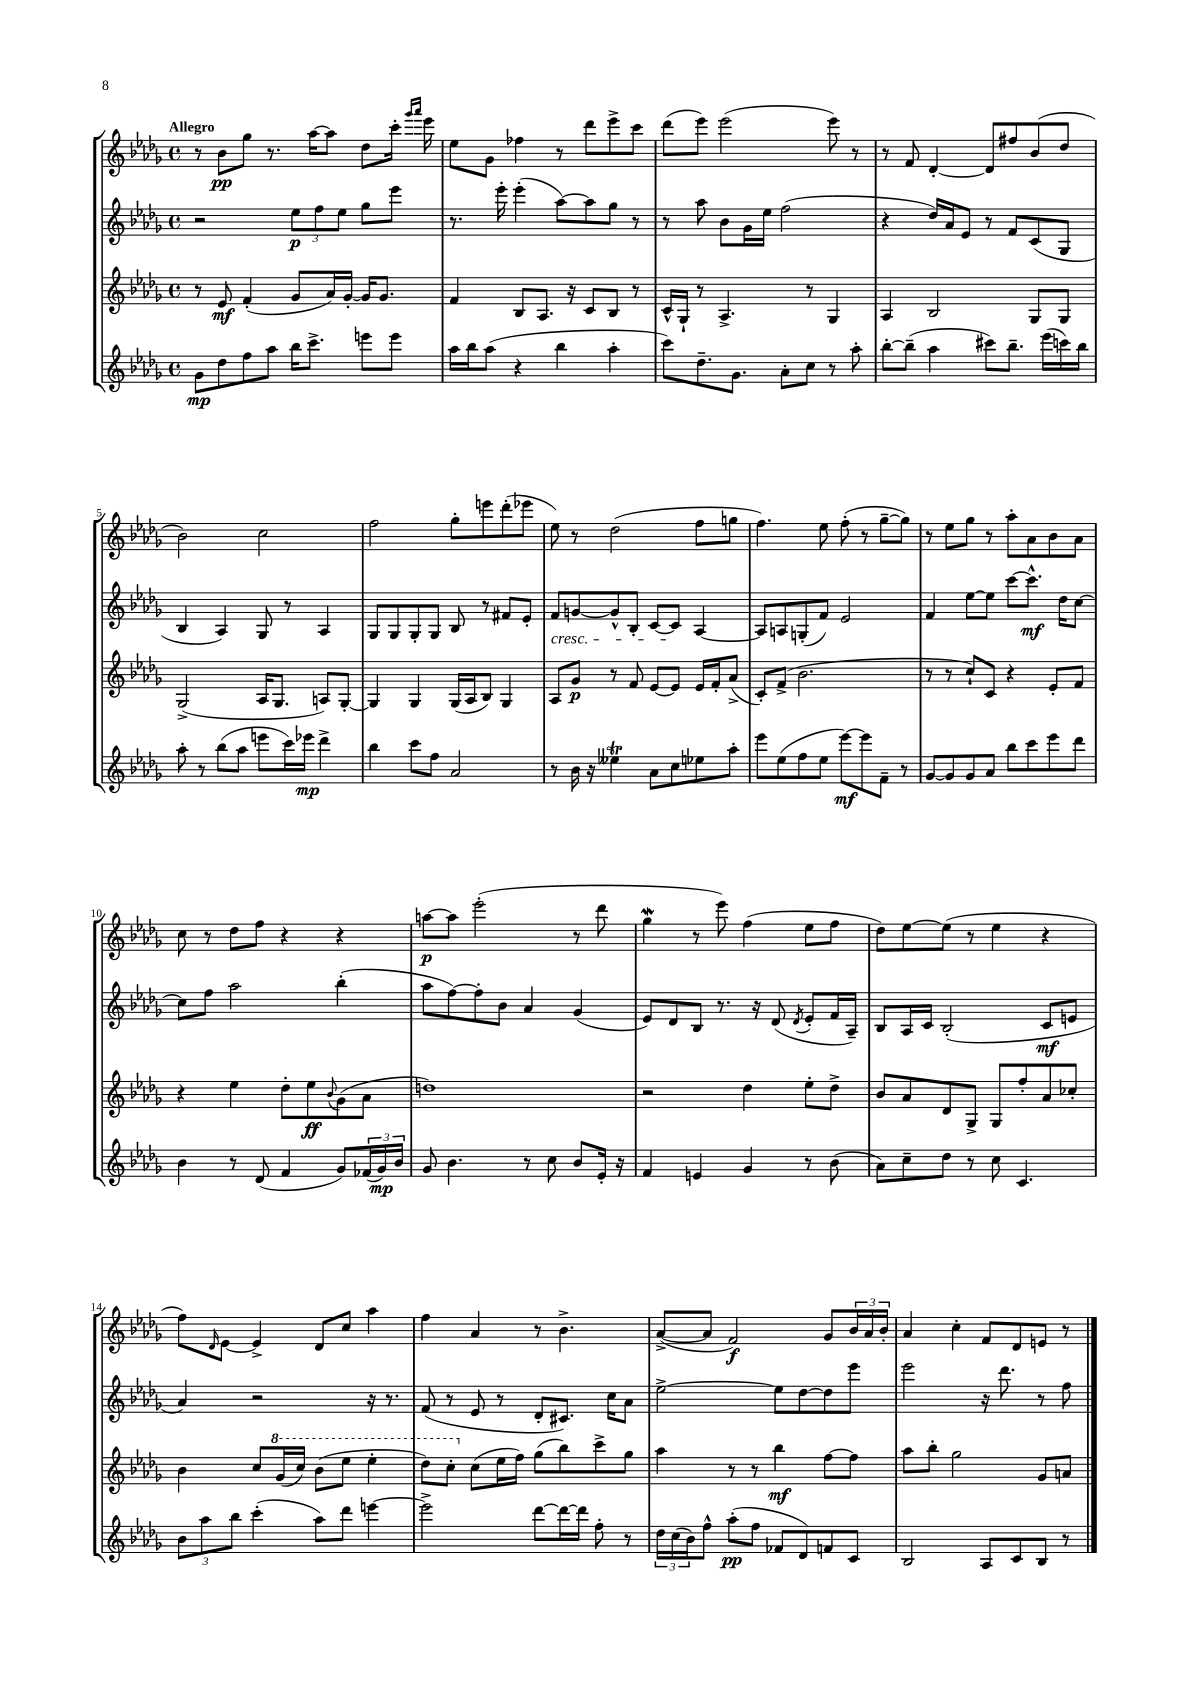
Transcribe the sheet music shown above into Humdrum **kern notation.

**kern	**dynam	**kern	**dynam	**kern	**dynam	**kern	**dynam
*part4	*part4	*part3	*part3	*part2	*part2	*part1	*part1
*staff4	*staff4	*staff3	*staff3	*staff2	*staff2	*staff1	*staff1
*clefG2	*	*clefG2	*	*clefG2	*	*clefG2	*
*k[b-e-a-d-g-]	*	*k[b-e-a-d-g-]	*	*k[b-e-a-d-g-]	*	*k[b-e-a-d-g-]	*
*M4/4	*	*M4/4	*	*M4/4	*	*M4/4	*
*met(c)	*	*met(c)	*	*met(c)	*	*met(c)	*
=1	=1	=1	=1	=1	=1	=1	=1
!	!	!	!	!	!	!LO:TX:a:B:t=Allegro	!
8g-\L	mp	8r	.	2r	.	8r	.
8dd-\	.	8e-/	mf	.	.	8b-\L	pp
8ff\	.	(4f'/	.	.	.	8gg-\J	.
8aa-\J	.	.	.	.	.	8.r	.
16bb-\KL	.	8g-/L	.	12ee-\L	p	.	.
8.ccc^\J	.	.	.	.	.	[16aa-\KL	.
.	.	.	.	12ff\	.	.	.
.	.	16a-/L)	.	.	.	8aa-\J]	.
.	.	.	.	12ee-\J	.	.	.
.	.	[16g-'/JJ	.	.	.	.	.
8eeen\L	.	16g-/KL]	.	8gg-\L	.	8dd-\L	.
.	.	8.g-/J	.	.	.	.	.
8eee\J	.	.	.	8eee-\J	.	16ccc'\Jk	.
.	.	.	.	.	.	16qqggg-/LL	.
.	.	.	.	.	.	16qqaaa-/JJ	.
.	.	.	.	.	.	16eee-\	.
=2	=2	=2	=2	=2	=2	=2	=2
16aa-\LL	.	4f/	.	8.r	.	8ee-\L	.
16bb-\J	.	.	.	.	.	.	.
(8aa-\J	.	.	.	.	.	8g-\J	.
.	.	.	.	16eee-'\	.	.	.
4r	.	8B-/L	.	(4eee-'\	.	4ff-X\	.
.	.	8.A-/J	.	.	.	.	.
4bb-\	.	.	.	[8aa-\L)	.	8r	.
.	.	16r	.	.	.	.	.
.	.	8c/L	.	8aa-\]	.	8ddd-\L	.
4aa-'\	.	8B-/J	.	8gg-\J	.	8eee-^\	.
.	.	8r	.	8r	.	8ccc\J	.
=3	=3	=3	=3	=3	=3	=3	=3
8ccc\L)	.	16c^^/LL	.	8r	.	(8ddd-\L	.
.	.	16G-`/JJ	.	.	.	.	.
8.dd-~\	.	8r	.	8aa-\	.	8eee-\J)	.
.	.	4.A-^/	.	8b-\L	.	(2eee-\	.
8.g-\J	.	.	.	.	.	.	.
.	.	.	.	16g-\L	.	.	.
.	.	.	.	16ee-\JJ	.	.	.
8a-'\L	.	.	.	(2ff\	.	.	.
8cc\J	.	8r	.	.	.	.	.
8r	.	4G-/	.	.	.	8eee-\)	.
8aa-'\	.	.	.	.	.	8r	.
=4	=4	=4	=4	=4	=4	=4	=4
[8bb-'\L	.	4A-/	.	4r	.	8r	.
(8bb-~\J]	.	.	.	.	.	8f/	.
4aa-\	.	2B-/	.	16dd-/LL)	.	[4d-'/	.
.	.	.	.	16a-/J	.	.	.
.	.	.	.	8e-/J	.	.	.
8ccc#X\L)	.	.	.	8r	.	8d-/L]	.
8.bb-~\J	.	.	.	8f/L	.	8ff#X/	.
.	.	8G-/L	.	(8c/	.	(8b-/	.
(16eee-\LL	.	.	.	.	.	.	.
16cccn\)	.	8G-/J	.	8G-/J	.	8dd-/J	.
16bb-\JJ	.	.	.	.	.	.	.
!!LO:LB:g=z
=5	=5	=5	=5	=5	=5	=5	=5
8aa-'\	.	(2G-^/	.	4B-/	.	2b-\)	.
8r	.	.	.	.	.	.	.
(8bb-\L	.	.	.	4A-/)	.	.	.
8aa-\J	.	.	.	.	.	.	.
8eeen\L	.	16A-/KL	.	8G-/	.	2cc\	.
.	.	8.G-/J	.	.	.	.	.
16ccc\L)	.	.	.	8r	.	.	.
16eee-X\JJ	mp	.	.	.	.	.	.
4ddd-^\	.	8An/L)	.	4A-/	.	.	.
.	.	[8G-'/J	.	.	.	.	.
=6	=6	=6	=6	=6	=6	=6	=6
4bb-\	.	4G-/]	.	8G-/L	.	2ff\	.
.	.	.	.	8G-/	.	.	.
8ccc\L	.	4G-/	.	8G-'/	.	.	.
8ff\J	.	.	.	8G-/J	.	.	.
2a-/	.	(16G-/LL	.	8B-/	.	8gg-'\L	.
.	.	16A-/J	.	.	.	.	.
.	.	8B-/J)	.	8r	.	8eeen\	.
.	.	4G-/	.	8f#X/L	.	(8ddd-'\	.
.	.	.	.	8e-'/J	.	8eee-X\J	.
=7	=7	=7	=7	=7	=7	=7	=7
!	!	!	!	!LO:TX:b:i:t=cresc.	!	!	!
8r	.	8A-/L	.	8f/L	.	8ee-\)	.
16b-\	.	8g-/J	p	[8gn/	.	8r	.
16r	.	.	.	.	.	.	.
4ee--XT\	.	8r	.	8g^^/]	.	(2dd-\	.
.	.	8f/	.	8B-'/J	.	.	.
8a-\L	.	[8e-/L	.	[8c/L	.	.	.
8cc\	.	8e-/J]	.	8c/J]	.	.	.
8ee-X\	.	16e-/LL	.	[4A-/	.	8ff\L	.
.	.	16f'/J	.	.	.	.	.
8aa-'\J	.	(8a-^/J	.	.	.	8ggn\J	.
=8	=8	=8	=8	=8	=8	=8	=8
8eee-\L	.	8c'/L)	.	8A-/L]	.	4.ff\)	.
(8ee-\	.	(8f^/J	.	8An/	.	.	.
8ff\	.	2.b-\	.	(8Gn'/	.	.	.
8ee-\J	.	.	.	8f/J)	.	8ee-\	.
[8eee-\L)	mf	.	.	2e-/	.	(8ff'\	.
8eee-\]	.	.	.	.	.	8r	.
8f~\J	.	.	.	.	.	[8gg-~\L	.
8r	.	.	.	.	.	8gg-\J])	.
=9	=9	=9	=9	=9	=9	=9	=9
[8g-/L	.	8r	.	4f/	.	8r	.
8g-/]	.	8r	.	.	.	8ee-\L	.
8g-/	.	8cc`/L)	.	[8ee-\L	.	8gg-\J	.
8a-/J	.	8c/J	.	8ee-\J]	.	8r	.
8bb-\L	.	4r	.	[8ccc\L	.	8aa-'\L	.
8ccc\	.	.	.	8.ccc^^\J]	mf	8a-\	.
8eee-\	.	8e-'/L	.	.	.	8b-\	.
.	.	.	.	16dd-\KL	.	.	.
8ddd-\J	.	8f/J	.	[8cc\J	.	8a-\J	.
!!LO:LB:g=z
=10	=10	=10	=10	=10	=10	=10	=10
4b-\	.	4r	.	8cc\L]	.	8cc\	.
.	.	.	.	8ff\J	.	8r	.
8r	.	4ee-\	.	2aa-\	.	8dd-\L	.
(8d-/	.	.	.	.	.	8ff\J	.
4f/	.	8dd-'\L	.	.	.	4r	.
.	.	8ee-\	ff	.	.	.	.
.	.	8qqb-/	.	.	.	.	.
8g-/L)	.	(8g-\	.	(4bb-'\	.	4r	.
(24f-X/L	.	8a-\J	.	.	.	.	.
24g-/)	mp	.	.	.	.	.	.
24b-/JJ	.	.	.	.	.	.	.
=11	=11	=11	=11	=11	=11	=11	=11
8g-/	.	1ddn)	.	8aa-\L	.	[8aan\L	p
4.b-\	.	.	.	[8ff\)	.	8aa\J]	.
.	.	.	.	8ff'\]	.	(2eee-'\	.
.	.	.	.	8b-\J	.	.	.
8r	.	.	.	4a-/	.	.	.
8cc\	.	.	.	.	.	.	.
8b-/L	.	.	.	(4g-/	.	8r	.
16e-'/Jk	.	.	.	.	.	8ddd-\	.
16r	.	.	.	.	.	.	.
=12	=12	=12	=12	=12	=12	=12	=12
4f/	.	2r	.	8e-/L)	.	4gg-w\	.
.	.	.	.	8d-/	.	.	.
4en/	.	.	.	8B-/J	.	8r	.
.	.	.	.	8.r	.	8eee-\)	.
4g-/	.	4dd-\	.	.	.	(4ff\	.
.	.	.	.	16r	.	.	.
.	.	.	.	(8d-/	.	.	.
.	.	.	.	8qd-/	.	.	.
8r	.	8ee-'\L	.	8e-'/L	.	8ee-\L	.
(8b-\	.	8dd-^\J	.	16f/L	.	8ff\J	.
.	.	.	.	16A-~/JJ)	.	.	.
=13	=13	=13	=13	=13	=13	=13	=13
8a-\L)	.	8b-/L	.	8B-/L	.	8dd-\L)	.
8cc~\	.	8a-/	.	16A-/L	.	[8ee-\	.
.	.	.	.	16c/JJ	.	.	.
8dd-\J	.	8d-/	.	(2B-'/	.	(8ee-\J]	.
8r	.	8G-^/J	.	.	.	8r	.
8cc\	.	8G-/L	.	.	.	4ee-\	.
4.c/	.	8ff'/	.	.	.	.	.
.	.	8a-/	.	8c/L	mf	4r	.
.	.	8cc-X'/J	.	8en/J	.	.	.
!!LO:LB:g=z
=14	=14	=14	=14	=14	=14	=14	=14
12b-\L	.	4b-\	.	4a-/)	.	8ff\L)	.
12aa-\	.	.	.	.	.	.	.
.	.	.	.	.	.	16qqd-/	.
.	.	.	.	.	.	[8e-\J	.
12bb-\J	.	.	.	.	.	.	.
(4ccc'\	.	8cc/L	.	2r	.	4e-^/]	.
*	*	*8va	*	*	*	*	*
.	.	(16gg-/L	.	.	.	.	.
.	.	16ccc/JJ)	.	.	.	.	.
8aa-\L)	.	(8bb-\L	.	.	.	8d-/L	.
8ddd-\J	.	8eee-\J	.	.	.	8cc/J	.
[4eeen\	.	4eee-'\	.	16r	.	4aa-\	.
.	.	.	.	8.r	.	.	.
=15	=15	=15	=15	=15	=15	=15	=15
2eee^\]	.	8ddd-\L)	.	(8f/	.	4ff\	.
.	.	8ccc'\J	.	8r	.	.	.
*	*	*X8va	*	*	*	*	*
.	.	(8cc\L	.	8e-/	.	4a-/	.
.	.	16ee-\L	.	8r	.	.	.
.	.	16ff\JJ)	.	.	.	.	.
[8ddd-\L	.	(8gg-\L	.	8d-'/L	.	8r	.
16ddd-\L_	.	8bb-\)	.	8.c#X/J)	.	4.b-^\	.
16ddd-\JJ]	.	.	.	.	.	.	.
8ff'\	.	8ccc^\	.	.	.	.	.
.	.	.	.	16cc\KL	.	.	.
8r	.	8gg-\J	.	8a-\J	.	.	.
=16	=16	=16	=16	=16	=16	=16	=16
24dd-\LL	.	4aa-\	.	[2ee-^\	.	([8a-^/L	.
(24cc\	.	.	.	.	.	.	.
24b-\J)	.	.	.	.	.	.	.
8ff^^\J	.	.	.	.	.	8a-/J]	.
(8aa-'\L	pp	8r	.	.	.	2f/)	f
8ff\J	.	8r	.	.	.	.	.
8f-X/L	.	4bb-\	mf	8ee-\L]	.	.	.
8d-/)	.	.	.	[8dd-\	.	.	.
8fn/	.	[8ff\L	.	8dd-\]	.	8g-/L	.
8c/J	.	8ff\J]	.	8eee-\J	.	24b-/L	.
.	.	.	.	.	.	24a-/	.
.	.	.	.	.	.	24b-'/JJ	.
=17	=17	=17	=17	=17	=17	=17	=17
2B-/	.	8aa-\L	.	2eee-\	.	4a-/	.
.	.	8bb-'\J	.	.	.	.	.
.	.	2gg-\	.	.	.	4cc'\	.
8A-/L	.	.	.	16r	.	8f/L	.
.	.	.	.	8.ddd-\	.	.	.
8c/	.	.	.	.	.	8d-/	.
8B-/J	.	8g-/L	.	8r	.	8en/J	.
8r	.	8an/J	.	8ff\	.	8r	.
==	==	==	==	==	==	==	==
*-	*-	*-	*-	*-	*-	*-	*-
